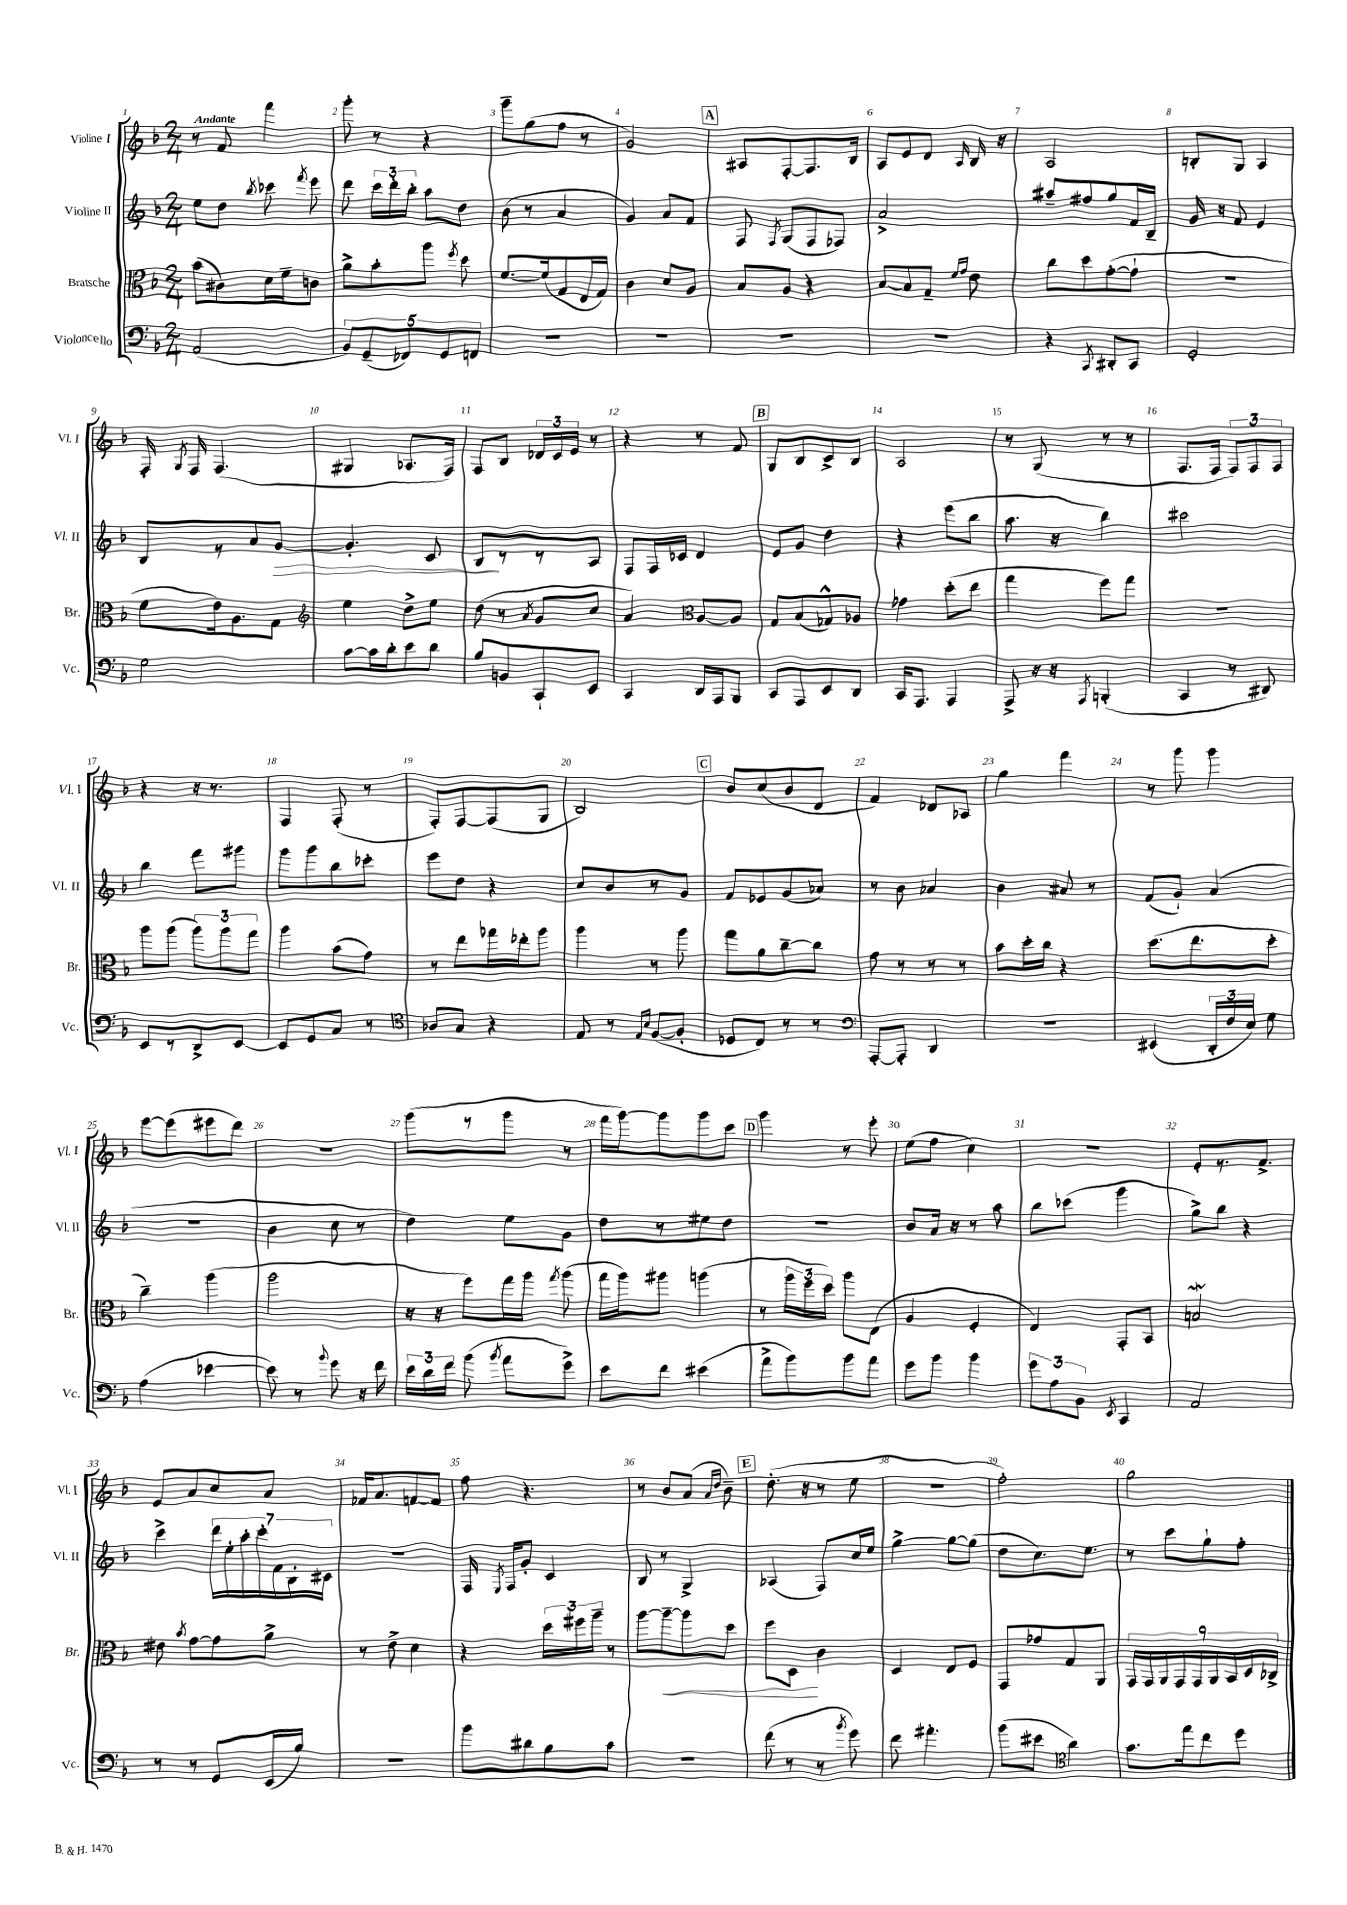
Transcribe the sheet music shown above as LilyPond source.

<<
\new StaffGroup <<
\new Staff = "s0" \with { instrumentName = "Violine I" shortInstrumentName = "Vl. I" } {
    \clef treble \key f \major \numericTimeSignature \time 2/4 \tempo "Andante"
    \autoBeamOff r8 f'8 f'''4 |
    g'''8-. r8 r4 |
    g'''8[-- g''8( f''8] r8 |
    g'2) |
    \mark \markup { \box "A" } ais8[ f8~-. f8. bes16] |
    a8[ e'8 d'8] \grace { a16 } bes16 r16 |
    a2 |
    b8[-. g8] a4 |
    f16-. \acciaccatura { g8 } f16 f4.( |
    gis4 aes8.[ f16]) |
    f8[ bes8] \tuplet 3/2 { des'16[ c'16 e'16] } r8 |
    r4 r8 f'8 |
    \mark \markup { \box "B" } g8[ bes8 c'8-> bes8] |
    a2 |
    r8 g8( r8 r8 |
    f8.[ f16] \tuplet 3/2 { f8[) f8 f8] } |
    r4 r16 r8. |
    f4 f8-.( r8 |
    f8[-.) f8~ f8( g8] |
    bes2) |
    \mark \markup { \box "C" } bes'8[ c''8( bes'8 d'8] |
    f'4) des'8[ aes8] |
    g''4 f'''4 |
    r8 g'''8 g'''4 |
    e'''8[~ e'''8( eis'''8 d'''8]) |
    r2 |
    g'''8[( r8 g'''8] r8 |
    f'''16[ g'''16~) g'''8 g'''8 c'''8] |
    \mark \markup { \box "D" } g'''4 r8 e'''8-. |
    e''8[( f''8] c''4) |
    R2 |
    e'8[-. r8. f'8.]-> |
    e'8[ a'8 c''8 a'8] |
    fes'16[ a'8. f'8~ f'8] |
    f''8 r4. |
    r8 bes'8[ a'8]( \grace { a'16[ d''16] } bes'8--) |
    \mark \markup { \box "E" } d''8.-.( r16 r8 e''8 |
    r2 |
    f''2-.) |
    g''2 \bar "|." |
}
\new Staff = "s1" \with { instrumentName = "Violine II" shortInstrumentName = "Vl. II" } {
    \clef treble \key f \major \numericTimeSignature \time 2/4
    \autoBeamOff e''8[ d''8] \acciaccatura { bes''8 } ces'''8 \acciaccatura { f'''8 } e'''8 |
    d'''8 \tuplet 3/2 { c'''16[ d'''16-. bes''16]-. } a''8[ d''8] |
    bes'8( r8 a'4 |
    g'4) a'8[ f'8] |
    \mark \markup { \box "A" } f8 \acciaccatura { f8 } g8[( f8 fes8]) |
    a'2-> |
    ais''8[-- fis''8 g''8 f'16 bes16]-- |
    g'16 r16 f'8 e'4 |
    bes8[ r8 a'8 g'8]~\> |
    g'4.-. c'8 |
    bes8[\! r8 r8 a8] |
    f8[ f16 ces'16] d'4 |
    \mark \markup { \box "B" } e'8[ g'8] d''4 |
    r4 e'''8[( bes''8] |
    a''8. r16 bes''4) |
    cis'''2 |
    bes''4 f'''8[ gis'''8] |
    g'''8[ g'''8 bes''8 ces'''8]-. |
    e'''8[ d''8] r4 |
    c''8[ bes'8 r8 g'8] |
    \mark \markup { \box "C" } f'8[ ees'8 g'8( aes'8]) |
    r8 bes'8 aes'4 |
    bes'4 ais'8 r8 |
    f'8[( g'8]-!) a'4( |
    r2 |
    bes'4 c''8 r8 |
    d''4) e''8[ g'8] |
    d''8[ r8 eis''8 d''8] |
    \mark \markup { \box "D" } R2 |
    bes'8[ a'16] r16 r8 a''8 |
    bes''8[ ces'''8]( g'''4 |
    g''8[->) bes''8] r4 |
    c'''4-> \tuplet 7/4 { d'''16[ e''16-. a''16-. c'''16-. f'16 bes16-. cis'16] } |
    R2 |
    f16 \acciaccatura { e8 } f16[ g'8]-. c'4 |
    bes8 r8 g4-> |
    \mark \markup { \box "E" } aes4( f8[) c''16 e''16] |
    g''4~-> g''8[~ g''8]( |
    d''8[ c''8.) e''8.] |
    r8 c'''8[ g''8-! f''8]-. \bar "|." |
}
\new Staff = "s2" \with { instrumentName = "Bratsche" shortInstrumentName = "Br." } {
    \clef alto \key f \major \numericTimeSignature \time 2/4
    \autoBeamOff bes'8[( cis'8) d'16 f'16-- c'8] |
    a'8[-> bes'8-. a''8] \acciaccatura { f''8 } d''8 |
    f'8.[~ f'16( g8 e16 g16]) |
    c'4 d'8[ a8] |
    \mark \markup { \box "A" } bes8[ a8] r4 |
    bes8[~ bes8 g8]-- \grace { f'16[ g'16] } e'8 |
    c''8[ d''8 g'8~-.( g'8]-! |
    R2 |
    f'8[ e'16) a8. g8] |
    \clef treble e''4 d''8[-> e''8] |
    d''8( r8 \acciaccatura { a'8 } g'8[ c''8] |
    a'4) \clef alto a8[~ a8] |
    \mark \markup { \box "B" } g8[ bes8( ges8-^) aes8] |
    ges'4 d''8[-.( e''8] |
    g''4 f''8[) g''8] |
    R2 |
    a''8[ a''8]( \tuplet 3/2 { a''8[) a''8 g''8] } |
    a''4 bes'8[( g'8]) |
    r8 e''8[ ges''16 ees''16-. a''8] |
    a''4 r8 a''8 |
    \mark \markup { \box "C" } g''8[ a'8 c''8~-- c''8] |
    g'8 r8 r8 r8 |
    bes'8[ d''16-. c''16] r4 |
    d''8.[( e''8. d''8]-. |
    c''4--) a''4( |
    a''2 |
    r16 r16 f''8[) g''16 a''16] \acciaccatura { g''8 } a''8( |
    g''16[ a''16) ais''8] a''4( |
    \mark \markup { \box "D" } r8 \tuplet 3/2 { a''16[ f''16 d''16]) } a''8[ e8]( |
    a4 f4-. |
    e4) g,8[-. bes,8] |
    b2\mordent |
    eis'8 \acciaccatura { bes'8 } g'8[~ g'8 a'8]-> |
    r8 e'8-> d'4 |
    r4 \tuplet 3/2 { d''16[ fis''16 a''16]-- } r8 |
    a''8[~ a''8~--\< a''8 d''8] |
    \mark \markup { \box "E" } f''8[ d8]\! c'4 |
    d4 e8[ f8] |
    g,8[ ges'8 g8 a,8] |
    \tuplet 9/8 { g,16[ g,16 a,16 g,16 g,16 a,16 bes,16 d16 ces16]-> } \bar "|." |
}
\new Staff = "s3" \with { instrumentName = "Violoncello" shortInstrumentName = "Vc." } {
    \clef bass \key f \major \numericTimeSignature \time 2/4
    \autoBeamOff a,2( |
    \tuplet 5/4 { bes,8[) g,8--( fes,8) g,8 f,8] } |
    R2 |
    R2 |
    \mark \markup { \box "A" } R2 |
    R2 |
    r4 \acciaccatura { c,8 } dis,8[-. c,8] |
    g,2-. |
    g2 |
    c'8[~ c'16 d'16-. e'8 d'8] |
    bes8[ b,8 c,8-! e,8] |
    c,4 d,16[ a,,16 bes,,8] |
    \mark \markup { \box "B" } c,8[ a,,8 e,8 d,8] |
    c,16[ a,,8.] a,,4 |
    a,,8-> r16 r16 \acciaccatura { a,,8 } b,,4-.( |
    c,4 r8 dis,8) |
    e,8[ r8 d,8-> e,8]~ |
    e,8[ g,8 c8] r8 |
    \clef tenor aes8[ g8] r4 |
    e8 r8 \grace { e16[ bes16] } f8[~( f8]-. |
    \mark \markup { \box "C" } des8[ c8]) r8 r8 |
    \clef bass a,,8[~-. a,,8]-. d,4 |
    r2 |
    eis,4( \tuplet 3/2 { d,16[-. f16 e16]) } g8 |
    a4( ees'4~ |
    ees'8) r8 \appoggiatura { bes'8 } g'8 r16 f'16 |
    \tuplet 3/2 { e'16[ d'16 f'16] } bes'8( \acciaccatura { bes'8 } a'8[ g'8]->) |
    e'8[ f'8] eis'4( |
    \mark \markup { \box "D" } a'8[-> bes'8) bes'8 a'8] |
    g'8[ bes'8] bes'4 |
    \tuplet 3/2 { g'8[ a8 bes,8] } \acciaccatura { e,8 } c,4 |
    a,2 |
    r8 r8 g,8[ e,16( bes16]) |
    r2 |
    bes'8[ dis'8 bes8 c'8] |
    R2 |
    \mark \markup { \box "E" } f'8( r8 r8 \acciaccatura { bes'8 } g'8) |
    f'8 ais'4.-. |
    bes'8[( eis'8] \clef tenor a'4) |
    g'8.[ e''16 c''8 d''8] \bar "|." |
}
>>
>>
\layout { \context { \Score \override BarNumber.break-visibility = ##(#f #t #t) barNumberVisibility = #all-bar-numbers-visible } }
